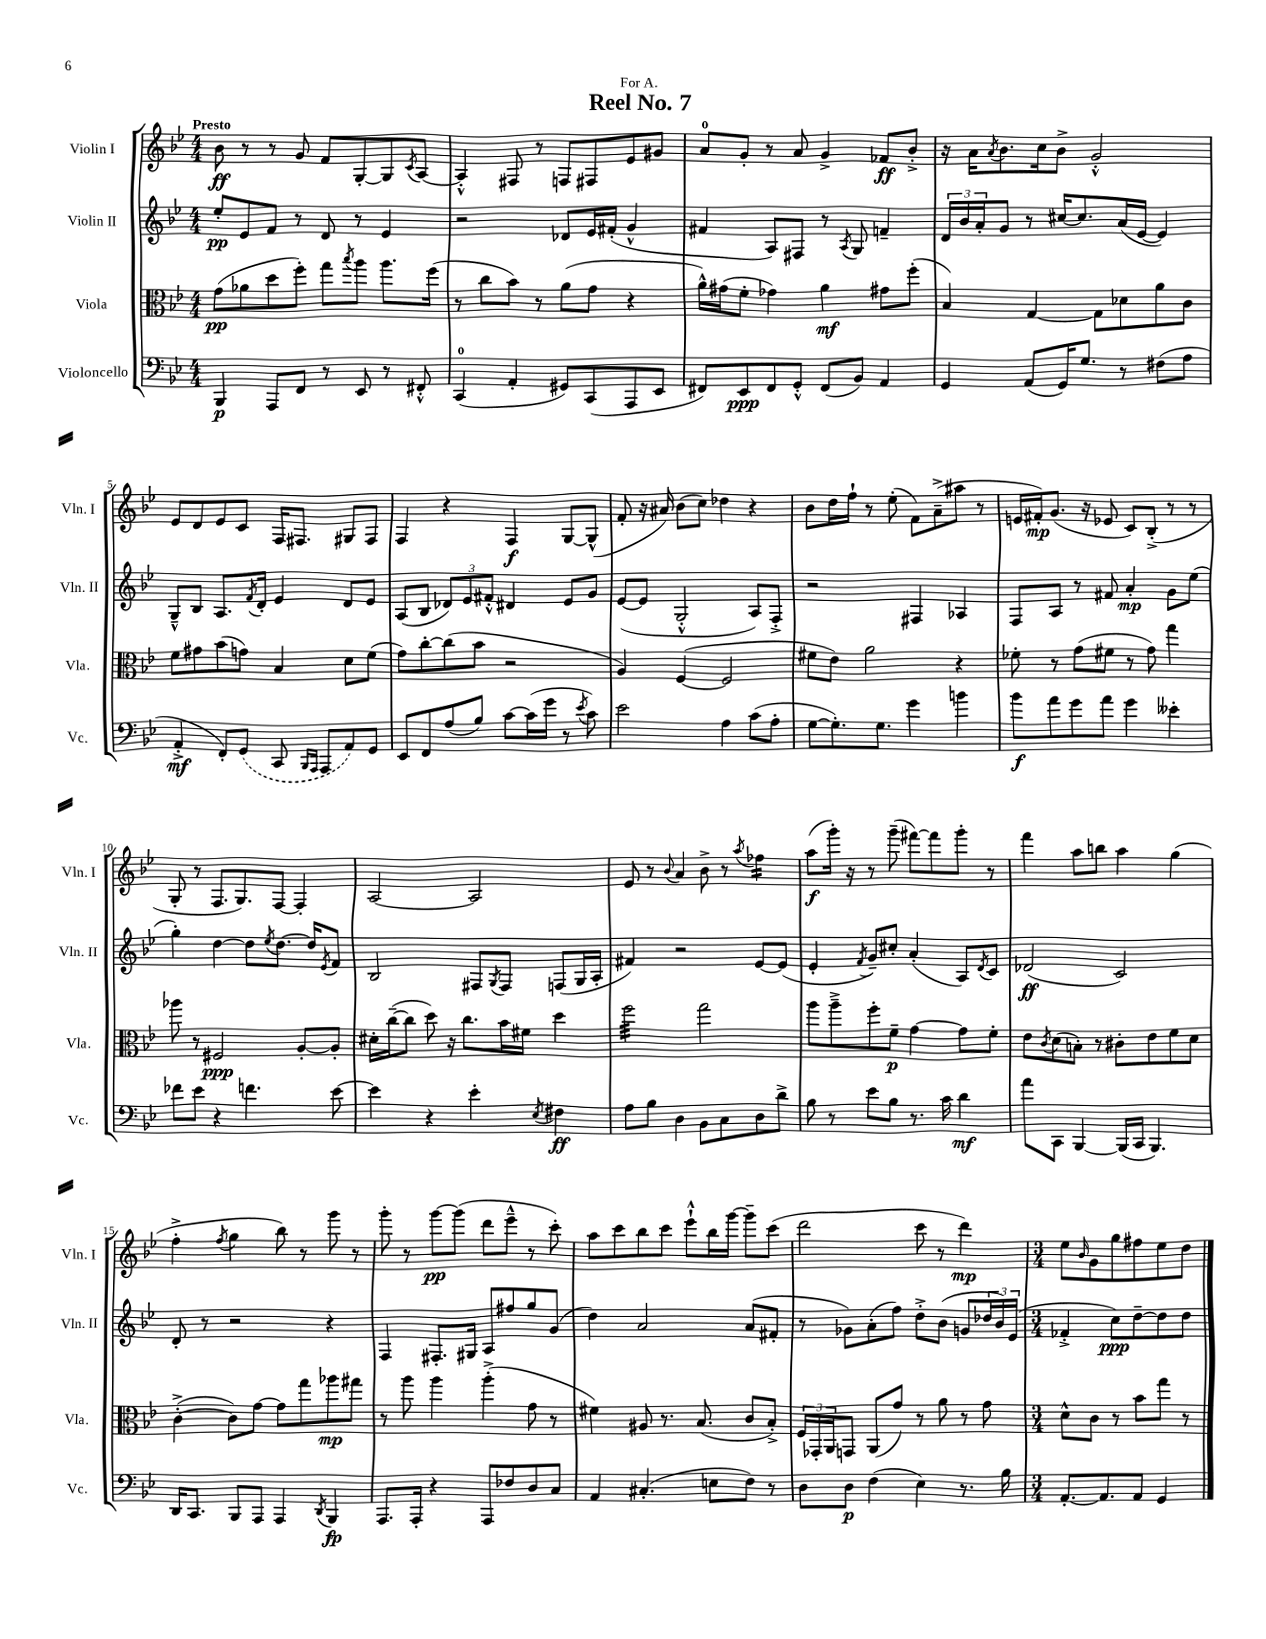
\header { title = "Reel No. 7" dedication = "For A." }
<<
\new StaffGroup <<
\new Staff = "s0" \with { instrumentName = "Violin I" shortInstrumentName = "Vln. I" } {
    \clef treble \key bes \major \numericTimeSignature \time 4/4 \tempo "Presto"
    bes'8\ff r8 r8 g'8 f'8 g8~-. g8 \acciaccatura { c'8 } a8~ |
    a4-.-^ fis8 r8 f8 fis8 ees'8 gis'8 |
    a'8-0 g'8-. r8 a'8 g'4-> fes'8\ff bes'8-.-> |
    r16 a'16 \acciaccatura { a'8 } bes'8. c''16 bes'8-> g'2-.-^ |
    ees'8 d'8 ees'8 c'8 f16 fis8. gis8 fis8 |
    f4 r4 f4\f g8~ g8-^( |
    f'8-. r16 ais'16) bes'8( c''8) des''4 r4 |
    bes'8 d''16 f''16-! r8 ees''8-.( f'8) a'8--->( ais''8 r8 |
    e'16 fis'16-.\mp) g'8.( r16 ees'8 c'8) bes8-.->( r8 r8 |
    g8-. r8 f8. g8.) f8~ f4-. |
    a2~ a2 |
    ees'8 r8 \appoggiatura { bes'8 } a'4 bes'8-> r8 \acciaccatura { a''8 } fes''4:16 |
    a''8\f( g'''16-.) r16 r8 g'''8--( fis'''8~) fis'''8 g'''8-. r8 |
    f'''4 a''8 b''8 a''4 g''4( |
    f''4-.-> \acciaccatura { f''8 } g''4 bes''8) r8 g'''8 r8 |
    g'''8-. r8 g'''8~\pp g'''8( d'''8 ees'''8---^ r8 c'''8-.) |
    a''8 c'''8 bes''8 c'''8 ees'''8-!-^ bes''16 g'''16~ g'''8-- c'''8( |
    d'''2 c'''8 r8 d'''4\mp) |
    \numericTimeSignature \time 3/4 ees''8 \grace { bes'16 } g'8 g''8 fis''8 ees''8 d''8 \bar "|." |
}
\new Staff = "s1" \with { instrumentName = "Violin II" shortInstrumentName = "Vln. II" } {
    \clef treble \key bes \major \numericTimeSignature \time 4/4
    ees''8-.\pp ees'8 f'8 r8 d'8 r8 ees'4 |
    r2 des'8 ees'16 fis'16-.( g'4-^ |
    fis'4 a8) fis8 r8 \acciaccatura { a8 } g8 f'4-- |
    \tuplet 3/2 { d'16 bes'16 a'16-. } g'8 r8 cis''16~ cis''8. a'16( ees'16~ ees'4) |
    g8---^ bes8 a8. \acciaccatura { f'8 } d'16-. ees'4 d'8 ees'8 |
    a8( bes8 \tuplet 3/2 { des'8) ees'8 fis'8-.-^ } dis'4 ees'8 g'8 |
    ees'8~( ees'8 g2-.-^ a8) f8-.-> |
    r2 fis4 aes4 |
    f8 a8 r8 fis'8 a'4-.\mp g'8 ees''8( |
    g''4-.) d''4~ d''8 \acciaccatura { ees''8 } d''8.~ d''16 \acciaccatura { ees'8 } f'8 |
    bes2 fis8 \acciaccatura { g8 } fis8 f8( g16 a16-. |
    fis'4) r2 ees'8~ ees'8( |
    ees'4-. \acciaccatura { f'8 } g'8--) cis''8-. a'4-.( a8) \acciaccatura { d'8 } c'8 |
    des'2\ff( c'2) |
    d'8-. r8 r2 r4 |
    f4 fis8.-. gis16 a8 fis''8 g''8 g'8( |
    d''4) a'2 a'8( fis'8-. |
    r8 ges'8) a'8-.( f''8) d''8-.-> bes'8( g'8 \tuplet 3/2 { des''16 bes'16) ees'16( } |
    \numericTimeSignature \time 3/4 fes'4-.-> c''8\ppp) d''8~-- d''8 d''8 \bar "|." |
}
\new Staff = "s2" \with { instrumentName = "Viola" shortInstrumentName = "Vla." } {
    \clef alto \key bes \major \numericTimeSignature \time 4/4
    g'8\pp( aes'8 d''8 f''8-.) g''8 \acciaccatura { bes''8 } a''8 a''8. f''16( |
    r8 c''8 bes'8) r8 a'8( g'8 r4 |
    a'16-^) gis'16( f'8-. ges'4) a'4\mf gis'8 f''8-.( |
    bes4) g4~ g8 des'8 a'8 c'8 |
    f'8 gis'8 bes'8( g'8) bes4 d'8 f'8( |
    g'8) c''8~-. c''8( bes'8 r2 |
    a4) f4~( f2 |
    fis'8 ees'8) a'2 r4 |
    fes'8-. r8 g'8( fis'8 r8 g'8) g''4 |
    aes''8 r8 fis2\ppp a8~-. a8-. |
    dis'16-. c''16~--( c''8 d''8) r16 c''8. bes'16 fis'16 d''4 |
    f''2:32 g''2 |
    a''8 a''8---> f''8-. f'8--\p g'4~ g'8 f'8-. |
    ees'8 \acciaccatura { c'8 } d'8( b8-.) r8 cis'8-. ees'8 f'8 d'8 |
    c'4~-.->( c'8) g'8~ g'8 g''8 aes''8\mp gis''8 |
    r8 a''8 a''4 a''4-.->( g'8 r8 |
    fis'4) ais8 r8. bes8.( c'8 bes8-.->) |
    \tuplet 3/2 { f16 ges,16-. a,16 } g,8 a,8( g'8) r8 a'8 r8 g'8 |
    \numericTimeSignature \time 3/4 d'8-^ c'8 r8 bes'8 g''8 r8 \bar "|." |
}
\new Staff = "s3" \with { instrumentName = "Violoncello" shortInstrumentName = "Vc." } {
    \clef bass \key bes \major \numericTimeSignature \time 4/4
    bes,,4\p a,,8 f,8 r8 ees,8 r8 fis,8-.-^ |
    c,4-0( a,4-. gis,8) c,8( a,,8 ees,8 |
    fis,8) ees,8\ppp fis,8 g,8-.-^ fis,8( bes,8) a,4 |
    g,4 a,8( g,16) g8. r8 fis8( a8 |
    a,4-.->\mf f,8-.) \once \slurDashed g,8( c,8 \grace { bes,,16 a,,16 } a,,8 a,8) g,8 |
    ees,8 f,8 a8( bes8) c'8~ c'16( g'16 r8 \acciaccatura { ees'8 } c'8) |
    ees'2 a4 c'8( a8-. |
    g8~ g8.-.) g8. g'4 b'4 |
    bes'8\f a'8 g'8 a'8 g'4 eeses'4-. |
    fes'8 ees'8 r4 f'4. ees'8~ |
    ees'4 r4 ees'4-. \acciaccatura { ees8 } fis4\ff |
    a8 bes8 d4 bes,8 c8 d8 d'8-> |
    bes8 r8 ees'8 bes8 r8. c'16 d'4\mf |
    a'8 c,8 bes,,4~ bes,,16( c,16 bes,,4.) |
    d,16 c,8. bes,,8 a,,8 a,,4 \acciaccatura { d,8 } bes,,4\fp |
    a,,8. a,,16-. r4 a,,8 fes8 d8 c8 |
    a,4 cis4.-.( e8 f8) r8 |
    d8 d8\p f4( ees4) r8. bes16 |
    \numericTimeSignature \time 3/4 a,8.~-. a,8. a,8 g,4 \bar "|." |
}
>>
>>
